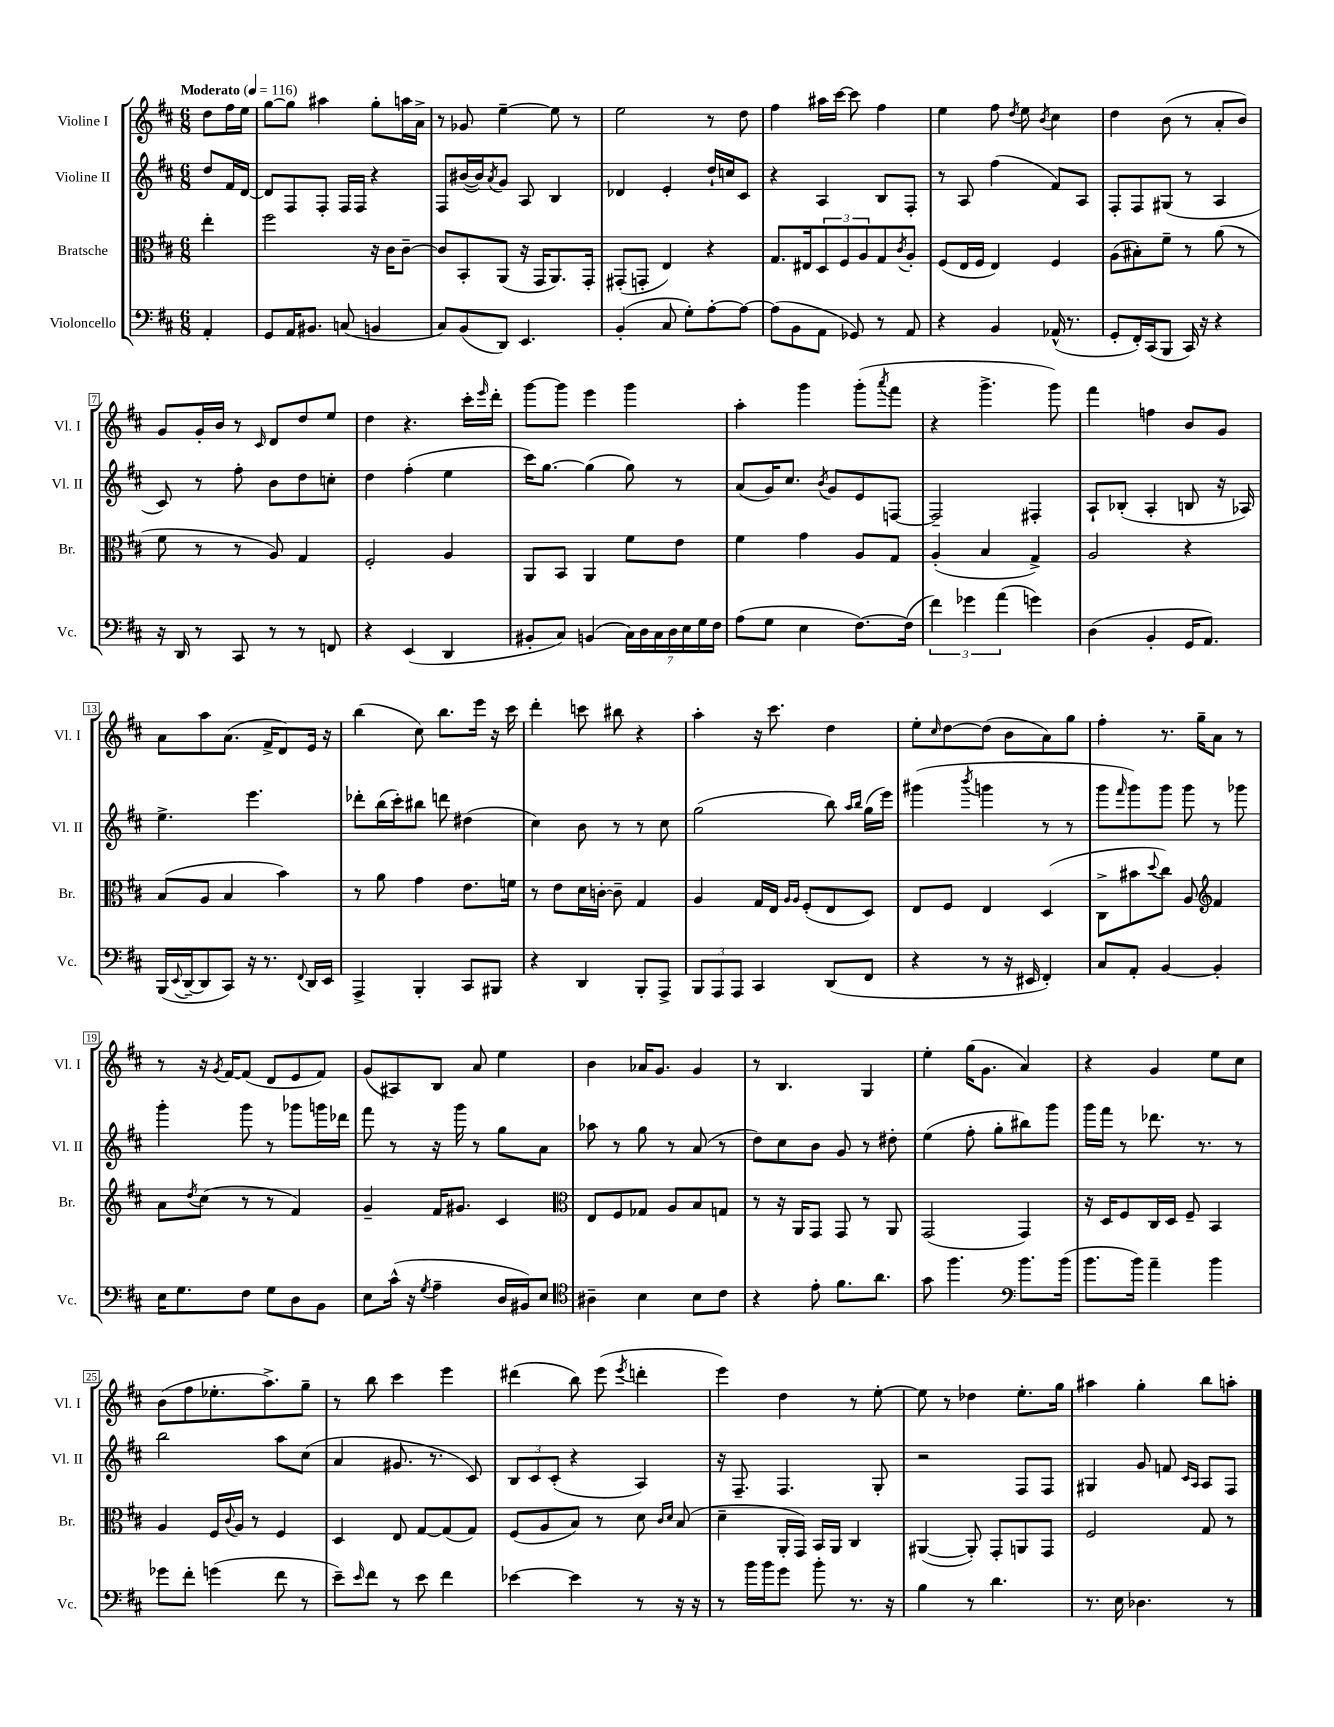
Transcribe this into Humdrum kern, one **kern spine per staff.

**kern	**kern	**kern	**kern
*part4	*part3	*part2	*part1
*staff4	*staff3	*staff2	*staff1
*I"Violoncello	*I"Bratsche	*I"Violine II	*I"Violine I
*I'Vc.	*I'Br.	*I'Vl. II	*I'Vl. I
*clefF4	*clefC3	*clefG2	*clefG2
*k[f#c#]	*k[f#c#]	*k[f#c#]	*k[f#c#]
*M6/8	*M6/8	*M6/8	*M6/8
*MM116	*MM116	*MM116	*MM116
=	=	=	=
!	!	!	!LO:TX:a:B:t=Moderato
4AA'/	4ee'\	8dd/L	8dd\L
.	.	16f#/L	16ff#\L
.	.	[16d/JJ	16ee\JJ
=1	=1	=1	=1
8GG/L	2ff#\	8d/L]	[8gg\L
16AA/K	.	8F#/	8gg\J]
8.BB#X/J	.	.	.
.	.	8F#'/J	4aa#X\
(8Cn/	.	16F#/LL	.
.	.	16F#/JJ	.
4BBn/	16r	4r	8gg'\L
.	16c#\KL	.	.
.	[8c#~\J	.	16aan\L
.	.	.	16a^\JJ
=2	=2	=2	=2
8C#/L)	8c#/L]	8F#/L	8r
(8BB/	8BB'/	([16b#X/L	8g-X/
.	.	16b#/J])	.
.	.	8qa/	.
8DD/J)	(8AA/J	8g/J	[4ee~\
4.EE/	16r	8A/	.
.	16GG/KL	.	.
.	8.AA/)	4B/	8ee\]
.	.	.	8r
.	16GG'/Jk	.	.
=3	=3	=3	=3
(4BB'/	(8GG#X'/L	4d-X/	2ee\
.	8GGn'/J	.	.
8C#/	4E/)	4e'/	.
8G'\L)	.	.	.
[8A'\	4r	16dd`/LL	8r
.	.	16ccn/J	.
8A\J_	.	8c#/J	8dd\
=4	=4	=4	=4
(8A\L]	8.G/L	4r	4ff#\
8BB\	.	.	.
.	16E#X/k	.	.
8AA\J	12D/	4A/	16aa#X\LL
.	.	.	[16ccc#\JJ
.	12F#/	.	.
8GG-X/)	.	.	8ccc#\]
.	12A/	.	.
8r	8G/	8B/L	4ff#\
.	8qc#/	.	.
8AA/	8A'/J	8F#'/J	.
=5	=5	=5	=5
4r	(8F#/L	8r	4ee\
.	16E/L	8A/	.
.	16F#/JJ	.	.
4BB/	4E/)	(4ff#\	8ff#\
.	.	.	8qdd/
.	.	.	8ee\
.	.	.	8qb/
(16AA-X^^/	4F#/	8f#/L)	4cc#\
8.r	.	.	.
.	.	8A/J	.
=6	=6	=6	=6
8GG'/L	(8A\L	8F#'/L	4dd\
16FF#'/L)	8B#X'\)	8F#/	.
(16CC#/J	.	.	.
8BBB/J	8f#~\J	(8G#X/J	(8b\
16CC#/)	8r	8r	8r
16r	.	.	.
4r	(8a\	4A/	8a'/L
.	8r	.	8b/J)
!!LO:LB:g=z
=7	=7	=7	=7
16r	8f#\	8c#/)	8g/L
16DD/	.	.	.
8r	8r	8r	16g'/L
.	.	.	16b/JJ
8CC#/	8r	8ff#'\	8r
.	.	.	16qqc#/
8r	8A/)	8b\L	8d/L
8r	4G/	8dd\	8dd/
8FFn/	.	8ccn'\J	8ee/J
=8	=8	=8	=8
4r	2F#'/	4dd\	4dd\
(4EE/	.	(4ff#'\	4.r
4DD/	4A/	4ee\	.
.	.	.	16ccc#'\LL
.	.	.	16qqeee/
.	.	.	16ddd'\JJ
=9	=9	=9	=9
8BB#X'/L	8AA/L	16ccc#\KL)	[8ggg\L
.	.	[8.gg\J	.
8C#/J)	8BB/J	.	8ggg\J]
(4BBn/	4AA/	(4gg\]	4eee\
28C#\LL)	8f#\L	8gg\)	4ggg\
28D\	.	.	.
28C#\	.	.	.
28D\	.	.	.
.	8e\J	8r	.
28E\	.	.	.
28G\	.	.	.
28F#\JJ	.	.	.
=10	=10	=10	=10
(8A\L	4f#\	(8a/L	4aa'\
8G\J	.	16g/K)	.
.	.	8.cc#/J	.
4E\	4g\	.	4ggg\
.	.	8qb/	.
.	.	8g/L	.
[8.F#\L)	8A/L	8e/	(8ggg'\L
.	.	.	8qaaa/
.	8G/J	[8Fn/J	8fff#\J
(16F#\Jk]	.	.	.
=11	=11	=11	=11
6f#\)	(4A'/	2F~/]	4r
6g-X\	.	.	.
.	4B/	.	4.ggg^\
(6a\	.	.	.
4gn\)	4G^/)	4F#X'/	.
.	.	.	8ggg\)
=12	=12	=12	=12
(4D\	2A/	8A`/L	4fff#\
.	.	(8B-X'/J	.
4BB'/	.	4A'/	4ffn\
16GG/KL	4r	8Bn/	8b/L
8.AA/J)	.	.	.
.	.	16r	8g/J
.	.	16A-X/)	.
!!LO:LB:g=z
=13	=13	=13	=13
(16BBB/LL	(8B/L	4.ee^\	8a\L
8qqEE/	.	.	.
[16DD~/J	.	.	.
8DD/]	8A/J	.	8aa\
8CC#/J)	4B/	.	(8.a\J
16r	.	4.eee\	.
8.r	.	.	16f#^/KL
.	4b\)	.	8d/)
8qqFF#/	.	.	.
16DD/LL	.	.	16e/Jk
16EE/JJ	.	.	16r
=14	=14	=14	=14
4AAA^/	8r	8ddd-X'\L	(4bb\
.	8a\	(16bb\L	.
.	.	16ccc#'\J)	.
4BBB'/	4g\	8bb#X\J	8cc#\)
.	.	8dddn\	8.bb\L
8CC#/L	8.e\L	(4dd#X\	.
.	.	.	16eee\Jk
8BBB#X/J	.	.	16r
.	16fn\Jk	.	16ccc#\
=15	=15	=15	=15
4r	8r	4cc#\)	4ddd'\
.	8e\L	.	.
4DD/	16d\L	8b\	8cccn\
.	[16cn'\JJ	.	.
.	8c~\]	8r	8bb#X\
8BBB'/L	4G/	8r	4r
8AAA^/J	.	8cc#\	.
=16	=16	=16	=16
12BBB/L	4A/	(2gg\	4aa'\
12AAA/	.	.	.
12AAA/J	.	.	.
4CC#/	16G/LL	.	16r
.	16E/JJ	.	8.ccc#\
.	16qqA/LL	.	.
.	16qqA/JJ	.	.
.	(8F#'/L	.	.
(8DD/L	8E/	8bb\)	4dd\
.	.	16qqaa/LL	.
.	.	16qqbb/JJ	.
8FF#/J	8D/J)	(16gg\LL	.
.	.	16eee\JJ)	.
=17	=17	=17	=17
4r	8E/L	(4ggg#X\	8ee'\L
.	.	.	16qqcc#/
.	8F#/J	.	[8dd\
.	.	8qbbb/	.
8r	4E/	4gggn\	(8dd\J]
16r	.	.	8b\L
16EE#X/	.	.	.
4FF#'/)	(4D/	8r	8a\)
.	.	8r	8gg\J
=18	=18	=18	=18
8C#/L	8C#^\L	8ggg\L	4ff#'\
.	.	16qqfff#/	.
8AA'/J	8b#X\	8ggg\)	.
.	8qqdd/	.	.
[4BB/	8cc#\J)	8ggg\J	8.r
.	8A/	8ggg\	.
.	.	.	16gg~\KL
*	*clefG2	*	*
4BB'/]	4f#/	8r	8a\J
.	.	8ggg-X\	8r
!!LO:LB:g=z
=19	=19	=19	=19
16E\KL	8a\L	4ggg'\	8r
8.G\	.	.	.
.	8qdd/	.	.
.	(8cc#\J	.	16r
.	.	.	8qg/
.	.	.	[16f#/KL
8F#\J	8r	8ggg\	(8f#/J]
8G\L	8r	8r	8d/L
8D\	4f#/)	8ggg-X\L	8e/
8BB\J	.	16gggn\L	8f#/J)
.	.	16ddd-X\JJ	.
=20	=20	=20	=20
8E\L	4g~/	8fff#\	(8g/L
(16c#^^\Jk	.	8r	8A#X/)
16r	.	.	.
8qG/	.	.	.
4A~\	16f#/KL	16r	8B/J
.	8.g#X/J	16ggg\	.
.	.	8r	8a/
16D/LL	4c#/	8gg\L	4ee\
16BB#X/J)	.	.	.
8E/J	.	8a\J	.
=21	=21	=21	=21
*clefC4	*clefC3	*	*
4A#X~\	8E/L	8aa-X\	4b\
.	8F#/	8r	.
4B\	8G-X/J	8gg\	16a-X/KL
.	.	.	8.g/J
.	8A/L	8r	.
8B\L	8B/	(8a/	4g/
8c#\J	8Gn/J	8r	.
=22	=22	=22	=22
4r	8r	8dd\L)	8r
.	16r	8cc#\	4.B/
.	16AA/KL	.	.
8e'\	8GG/J	8b\J	.
8.f#\L	8GG/	8g/	.
.	8r	8r	4G/
8.a\J	.	.	.
.	8AA/	8dd#X'\	.
=23	=23	=23	=23
8g\	(2GG/	(4ee\	4ee'\
4.ff#\	.	.	.
.	.	8ff#'\	(16gg\KL
.	.	.	8.g\J
.	.	8gg'\L	.
*clefF4	*	*	*
8.b\L	4GG/)	8bb#X\)	4a/)
.	.	8ggg\J	.
(16b\Jk	.	.	.
=24	=24	=24	=24
8.b\L	16r	16ggg\LL	4r
.	16D/KL	16fff#\JJ	.
.	8F#/	8r	.
16b\Jk)	.	.	.
4a~\	16C#/L	8.ddd-X\	4g/
.	16D/JJ	.	.
.	8F#~/	.	.
.	.	8.r	.
4b\	4BB/	.	8ee\L
.	.	8r	8cc#\J
!!LO:LB:g=z
=25	=25	=25	=25
8g-X\L	4A/	2bb\	(8b\L
8f#'\J	.	.	8ff#\
(4gn\	16F#/LL	.	8.ee-X'\
.	8qqc#/	.	.
.	16A/JJ	.	.
.	8r	.	.
.	.	.	8.aa^\)
8f#\	4F#/	8aa\L	.
8r	.	(8cc#\J	8gg~\J
=26	=26	=26	=26
8e~\L)	4D/	4a/	8r
16qqe/	.	.	.
8f#\J	.	.	8bb\
8r	8E/	8.g#X/	4ccc#\
8e\	[8G/L	.	.
.	.	8.r	.
4f#\	(8G/]	.	4eee\
.	8G/J)	8c#/)	.
=27	=27	=27	=27
[4e-X\	(8F#/L	12B/L	(4ddd#X\
.	.	12c#/	.
.	8A/	.	.
.	.	(12c#'/J	.
4e-\]	8B/J)	4r	8bb\)
.	8r	.	(8eee\
.	.	.	8qeee/
8r	8d\	4A/)	4dddn'\
.	16qqc#/LL	.	.
.	16qqd/JJ	.	.
16r	(8B/	.	.
16r	.	.	.
=28	=28	=28	=28
8r	4d~\	16r	4eee\)
.	.	8.F#~/	.
16b\LL	.	.	.
16b\J	.	.	.
8g\J	16AA'/LL	4.F#/	4dd\
.	16GG/JJ)	.	.
8b'\	16BB/LL	.	.
.	16AA/JJ	.	.
8.r	4C#/	.	8r
.	.	8G'/	[8ee'\
16r	.	.	.
=29	=29	=29	=29
4B\	([4AA#X/	2r	8ee\]
.	.	.	8r
8r	8AA#'/])	.	4dd-X\
4.d\	8GG'/L	.	.
.	8AAn/	8F#/L	8.ee'\L
.	8GG/J	8F#/J	.
.	.	.	16gg\Jk
=30	=30	=30	=30
8.r	2F#/	4G#X/	4aa#X\
16E\	.	.	.
4.D-X\	.	8g/	4gg'\
.	.	8fn/	.
.	.	16qqc#/LL	.
.	.	16qqA/JJ	.
.	8G/	8A/L	8bb\L
8r	8r	8F#/J	8aan'\J
==	==	==	==
*-	*-	*-	*-
